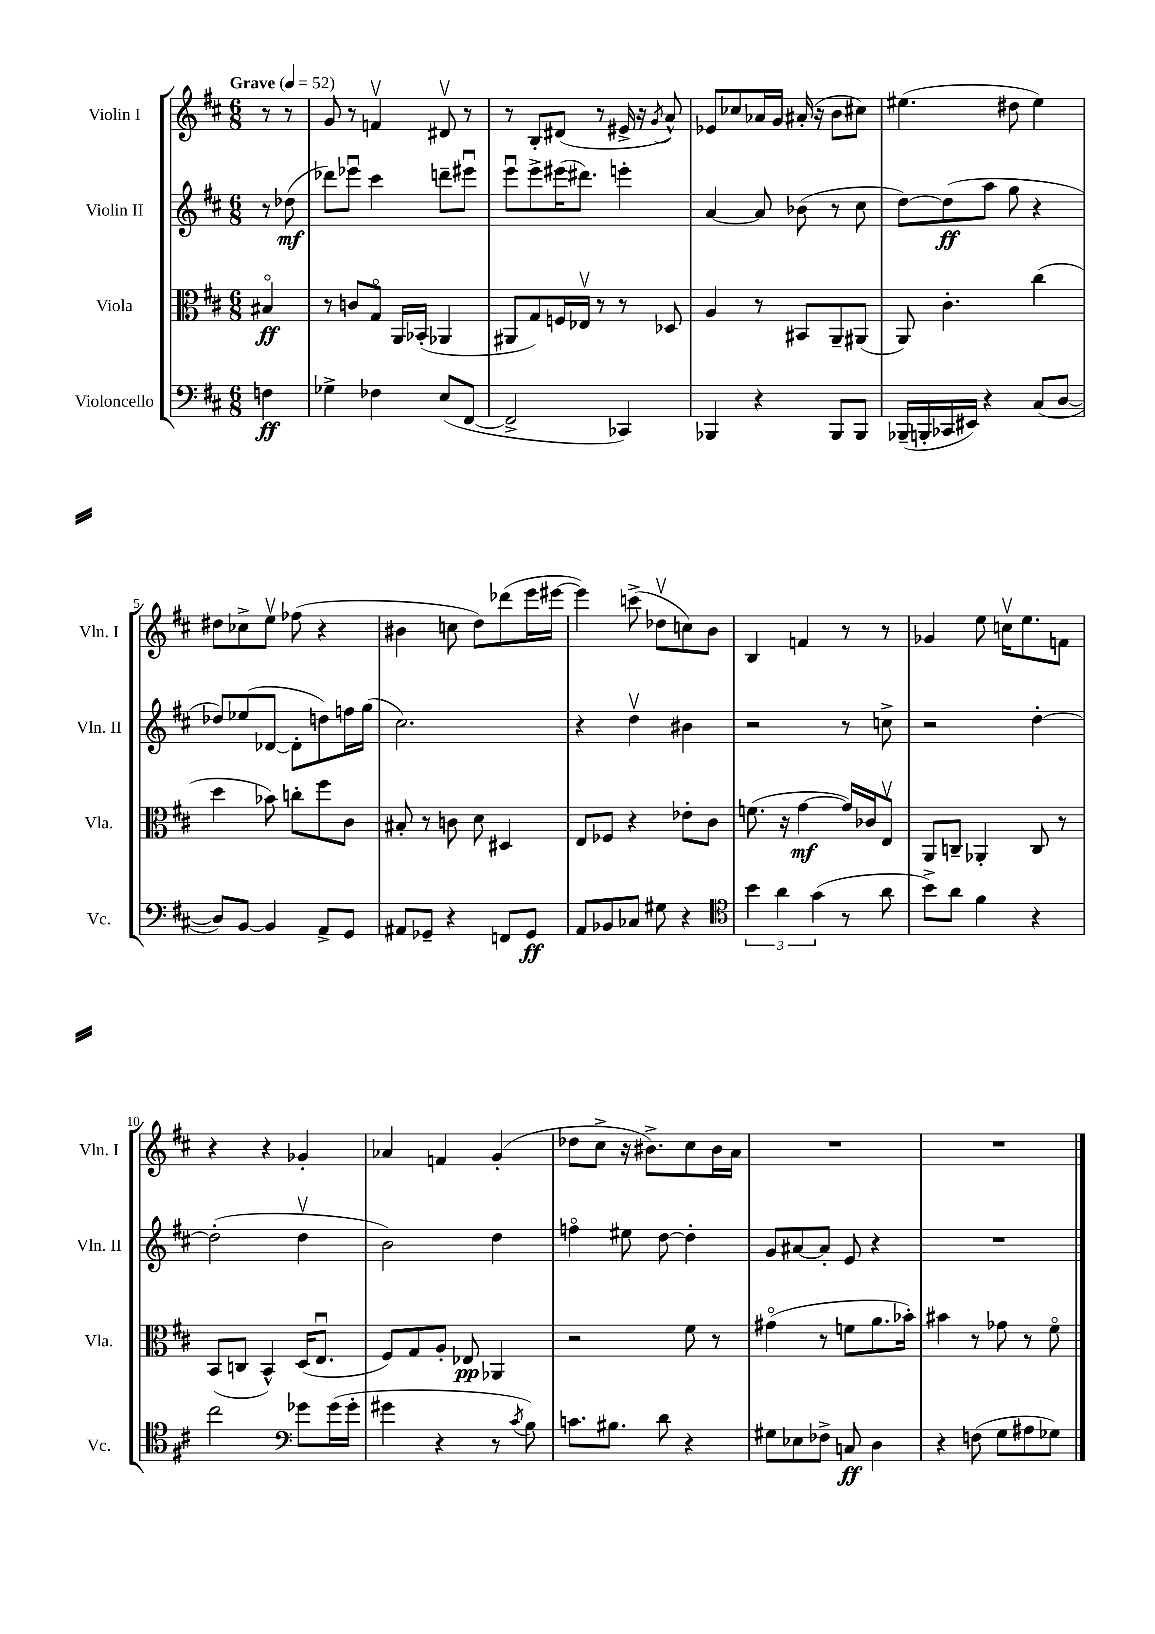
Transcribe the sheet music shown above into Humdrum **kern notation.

**kern	**dynam	**kern	**dynam	**kern	**dynam	**kern
*part4	*part4	*part3	*part3	*part2	*part2	*part1
*staff4	*staff4	*staff3	*staff3	*staff2	*staff2	*staff1
*I"Violoncello	*	*I"Viola	*	*I"Violin II	*	*I"Violin I
*I'Vc.	*	*I'Vla.	*	*I'Vln. II	*	*I'Vln. I
*clefF4	*	*clefC3	*	*clefG2	*	*clefG2
*k[f#c#]	*	*k[f#c#]	*	*k[f#c#]	*	*k[f#c#]
*M6/8	*	*M6/8	*	*M6/8	*	*M6/8
*MM52	*	*MM52	*	*MM52	*	*MM52
=	=	=	=	=	=	=
!	!	!	!	!	!	!LO:TX:a:B:t=Grave
4Fn\	ff	4B#X/	ff	8r	.	8r
.	.	.	.	(8dd-X\	mf	8r
=1	=1	=1	=1	=1	=1	=1
4G-X^\	.	8r	.	8ddd-X\L)	.	8g/
.	.	8cn/L	.	8eee-Xu\J	.	8r
4F-X\	.	8G/J	.	4ccc#\	.	4fnv/
.	.	16AA/LL	.	.	.	.
.	.	(16BB-X'/JJ	.	.	.	.
(8E/L	.	4AA-X/	.	8dddn~\L	.	8d#Xv/
[8FF#/J	.	.	.	8eee#Xu\J	.	8r
=2	=2	=2	=2	=2	=2	=2
2FF#^/]	.	8AA#X/L	.	8eeeu\L	.	8r
.	.	8G/)	.	8eee^\	.	8B'/L
.	.	16Fn/L	.	(16eee#X\K	.	(8d#X/J
.	.	16E-Xv/JJ	.	8.ddd#X\J)	.	.
.	.	8r	.	.	.	8r
4CC-X/)	.	8r	.	4eeen'\	.	16e#X^/
.	.	.	.	.	.	16r
.	.	.	.	.	.	8qg/
.	.	8D-X/	.	.	.	8a^^/)
=3	=3	=3	=3	=3	=3	=3
4BBB-X/	.	4A/	.	[4a/	.	8e-X/L
.	.	.	.	.	.	8cc-X/
4r	.	8r	.	8a/]	.	16a-X/L
.	.	.	.	.	.	16g/JJ
.	.	8BB#X/L	.	(8b-X\	.	(16a#X'/
.	.	.	.	.	.	16r
8BBB-/L	.	8AA~/	.	8r	.	8b\L
8BBB-/J	.	(8AA#X/J	.	8cc#\	.	8cc#X\J)
=4	=4	=4	=4	=4	=4	=4
(16BBB-X~/LL	.	8AA/)	.	[8dd\L)	.	(4.ee#X\
16BBBn'/	.	.	.	.	.	.
16CC-X/	.	4.c#'\	.	(8dd\]	ff	.
16EE#X/JJ)	.	.	.	.	.	.
4r	.	.	.	8aa\J	.	.
.	.	.	.	8gg\	.	8dd#X\
(8C#/L	.	(4cc#\	.	4r	.	4ee#\)
[8D/J	.	.	.	.	.	.
!!LO:LB:g=z
=5	=5	=5	=5	=5	=5	=5
8D/L])	.	4dd\	.	8dd-X/L)	.	8dd#X\L
[8BB/J	.	.	.	(8ee-X/	.	8cc-X^\
4BB/]	.	8b-X\)	.	[8d-X/J	.	8eev\J
.	.	8ccn'\L	.	8d-'\L]	.	(8ff-X\
8AA^/L	.	8ff#\	.	8ddn\)	.	4r
8GG/J	.	8c#\J	.	16ffn\L	.	.
.	.	.	.	(16gg\JJ	.	.
=6	=6	=6	=6	=6	=6	=6
8AA#X/L	.	8B#X'/	.	2.cc#\)	.	4b#X\
8GG-X~/J	.	8r	.	.	.	.
4r	.	8cn\	.	.	.	8ccn\
.	.	8d\	.	.	.	8dd\L)
8FFn/L	.	4D#X/	.	.	.	(8ddd-X\
8GG-/J	ff	.	.	.	.	16eee\L
.	.	.	.	.	.	[16eee#X\JJ
=7	=7	=7	=7	=7	=7	=7
8AA/L	.	8E/L	.	4r	.	4eee#\])
8BB-X/	.	8F-X/J	.	.	.	.
8C-X/J	.	4r	.	4ddv\	.	(8cccn^\
8G#X\	.	.	.	.	.	8dd-Xv\L
4r	.	8e-X'\L	.	4b#X\	.	8ccn\)
.	.	8c#\J	.	.	.	8b\J
=8	=8	=8	=8	=8	=8	=8
*clefC4	*	*	*	*	*	*
6b\	.	(8.fn\	.	2r	.	4B/
6a\	.	.	.	.	.	.
.	.	16r	.	.	.	.
.	.	[4g\	mf	.	.	4fn/
(6g\	.	.	.	.	.	.
8r	.	16g/LL])	.	8r	.	8r
.	.	16c-X/J	.	.	.	.
8a\	.	8Ev/J	.	8ccn^\	.	8r
=9	=9	=9	=9	=9	=9	=9
8b^\L)	.	8AA/L	.	2r	.	4g-X/
8a\J	.	8Cn~/J	.	.	.	.
4f#\	.	4AA-X'/	.	.	.	8ee\
.	.	.	.	.	.	16ccnv\KL
.	.	.	.	.	.	8.ee\
4r	.	8C/	.	[4dd'\	.	.
.	.	8r	.	.	.	8fn\J
!!LO:LB:g=z
=10	=10	=10	=10	=10	=10	=10
2cc#\	.	(8BB/L	.	(2dd'\]	.	4r
.	.	8Cn/J	.	.	.	.
.	.	4BB^^/)	.	.	.	4r
*clefF4	*	*	*	*	*	*
8g-X\L	.	(16D/KL	.	4ddv\	.	4g-X'/
.	.	8.Eu/J	.	.	.	.
(16g-\L	.	.	.	.	.	.
16g-'\JJ	.	.	.	.	.	.
=11	=11	=11	=11	=11	=11	=11
4g#X\	.	8F#/L)	.	2b\)	.	4a-X/
.	.	8G/	.	.	.	.
4r	.	8A'/J	.	.	.	4fn/
.	.	8E-X/	pp	.	.	.
8r	.	4AA-X/	.	4dd\	.	(4g'/
8qc#/	.	.	.	.	.	.
8B\)	.	.	.	.	.	.
=12	=12	=12	=12	=12	=12	=12
8.cn\L	.	2r	.	4ffn\	.	8dd-X\L
.	.	.	.	.	.	8cc#^\J
8.B#X\J	.	.	.	.	.	.
.	.	.	.	8ee#X\	.	16r
.	.	.	.	.	.	8.b#X^\L)
8d\	.	.	.	[8dd\	.	.
4r	.	8f#\	.	4dd'\]	.	8cc#\
.	.	8r	.	.	.	16b#\L
.	.	.	.	.	.	16a\JJ
=13	=13	=13	=13	=13	=13	=13
8G#X\L	.	(4g#X\	.	8g/L	.	2.r
8E-X\	.	.	.	[8a#X/	.	.
8F-X^\J	.	8r	.	8a#'/J]	.	.
8Cn/	ff	8fn\L	.	8e/	.	.
4D\	.	8.a\	.	4r	.	.
.	.	16b-X'\Jk)	.	.	.	.
=14	=14	=14	=14	=14	=14	=14
4r	.	4b#X\	.	2.r	.	2.r
(8Fn\	.	8r	.	.	.	.
8G\L	.	8g-X\	.	.	.	.
8A#X\	.	8r	.	.	.	.
8G-X\J)	.	8f#\	.	.	.	.
==	==	==	==	==	==	==
*-	*-	*-	*-	*-	*-	*-
